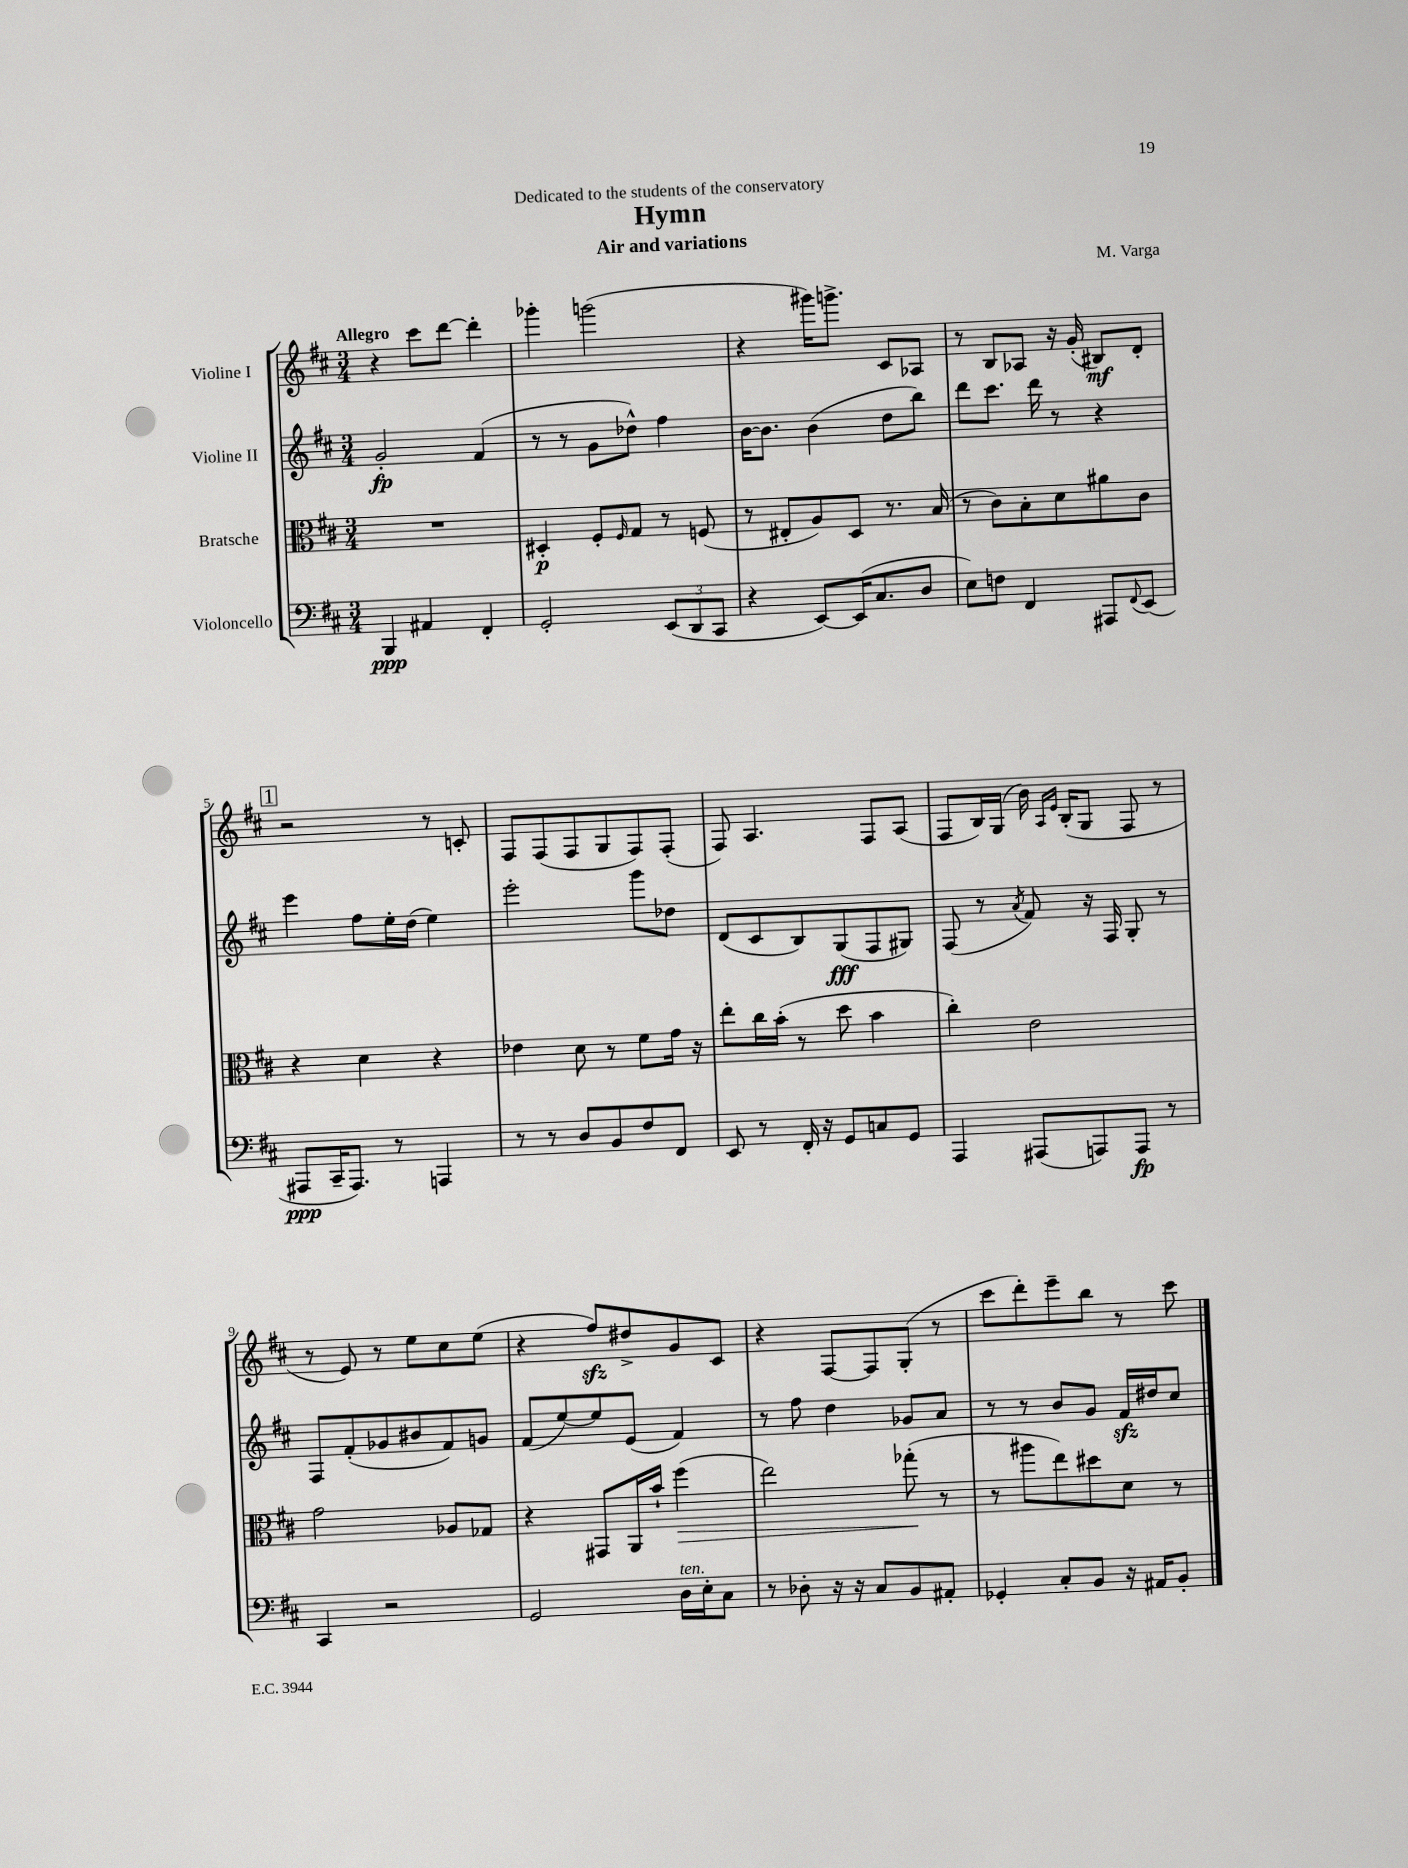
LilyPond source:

\header { title = "Hymn" composer = "M. Varga" subtitle = "Air and variations" dedication = "Dedicated to the students of the conservatory" }
<<
\new StaffGroup <<
\new Staff = "s0" \with { instrumentName = "Violine I" } {
    \clef treble \key d \major \numericTimeSignature \time 3/4 \tempo "Allegro"
    r4 cis'''8 d'''8~ d'''4-. |
    ges'''4-. g'''2( |
    r4 gis'''16) g'''8.-> cis'8 aes8 |
    r8 b8 aes8 r16 g'16-.( bis8\mf) d'8-. |
    \mark \markup { \box "1" } r2 r8 c'8-. |
    fis8 fis8( fis8 g8 fis8) fis8-.( |
    fis8) a4. fis8 a8( |
    fis8 b16) g16( b'16) \grace { a16 e'16 } b16-.( g8 fis8 r8 |
    r8 e'8) r8 e''8 cis''8 e''8( |
    r4 fis''8\sfz) dis''8-> g'8 cis'8 |
    r4 fis8~ fis8 g8-.( r8 |
    cis'''8 d'''8-.) e'''8-- b''8 r8 cis'''8 \bar "|." |
}
\new Staff = "s1" \with { instrumentName = "Violine II" } {
    \clef treble \key d \major \numericTimeSignature \time 3/4
    g'2-.\fp fis'4( |
    r8 r8 g'8 des''8-^) fis''4 |
    b'16~ b'8. b'4( d''8 b''8) |
    d'''8 cis'''8. d'''16 r8 r4 |
    \mark \markup { \box "1" } e'''4 fis''8 e''16-. d''16( e''4) |
    e'''2-. g'''8 des''8 |
    d'8( cis'8 b8) g8\fff( fis8 gis8) |
    fis8( r8 \acciaccatura { a'8 } fis'8) r16 fis16 g8-. r8 |
    fis8 fis'8-.( ges'8 bis'8 fis'8) g'8 |
    fis'8( e''8~) e''8 e'8( fis'4) |
    r8 fis''8 d''4 ges'8 a'8 |
    r8 r8 b'8 g'8 fis'16\sfz dis''16 cis''8 \bar "|." |
}
\new Staff = "s2" \with { instrumentName = "Bratsche" } {
    \clef alto \key d \major \numericTimeSignature \time 3/4
    R2. |
    dis4-.\p fis8-. \grace { fis16 } g8 r8 f8( |
    r8 eis8-. a8) d8 r8. b16( |
    r8 cis'8) b8-. d'8 ais'8 cis'8 |
    \mark \markup { \box "1" } r4 d'4 r4 |
    ees'4 d'8 r8 fis'8 g'16 r16 |
    e''8-. cis''16 b'16-.( r8 d''8 b'4 |
    cis''4-.) e'2 |
    g'2 aes8 ges8 |
    r4 gis,8 a,16 b'16-! fis''4\>( |
    e''2) ges''8-.\!( r8 |
    r8 ais''8 e''8) dis''8 d'8 r8 \bar "|." |
}
\new Staff = "s3" \with { instrumentName = "Violoncello" } {
    \clef bass \key d \major \numericTimeSignature \time 3/4
    b,,4\ppp ais,4 fis,4-. |
    g,2-. \tuplet 3/2 { e,8( d,8 cis,8 } |
    r4 e,8~) e,16( cis8. d8 |
    e8) f8 fis,4 ais,,8 \appoggiatura { fis,8 } e,8( |
    \mark \markup { \box "1" } ais,,8\ppp cis,16-- ais,,8.) r8 a,,4 |
    r8 r8 d8 b,8 fis8 fis,8 |
    e,8 r8 fis,16-. r16 g,8 c8 g,8 |
    a,,4 ais,,8( a,,8) a,,8\fp r8 |
    cis,4 r2 |
    g,2 d16^\markup { \italic "ten." } e16-. cis8 |
    r8 des8-. r16 r16 cis8 b,8 ais,8-. |
    ges,4-. cis8-. b,8 r16 ais,16 b,8-. \bar "|." |
}
>>
>>
